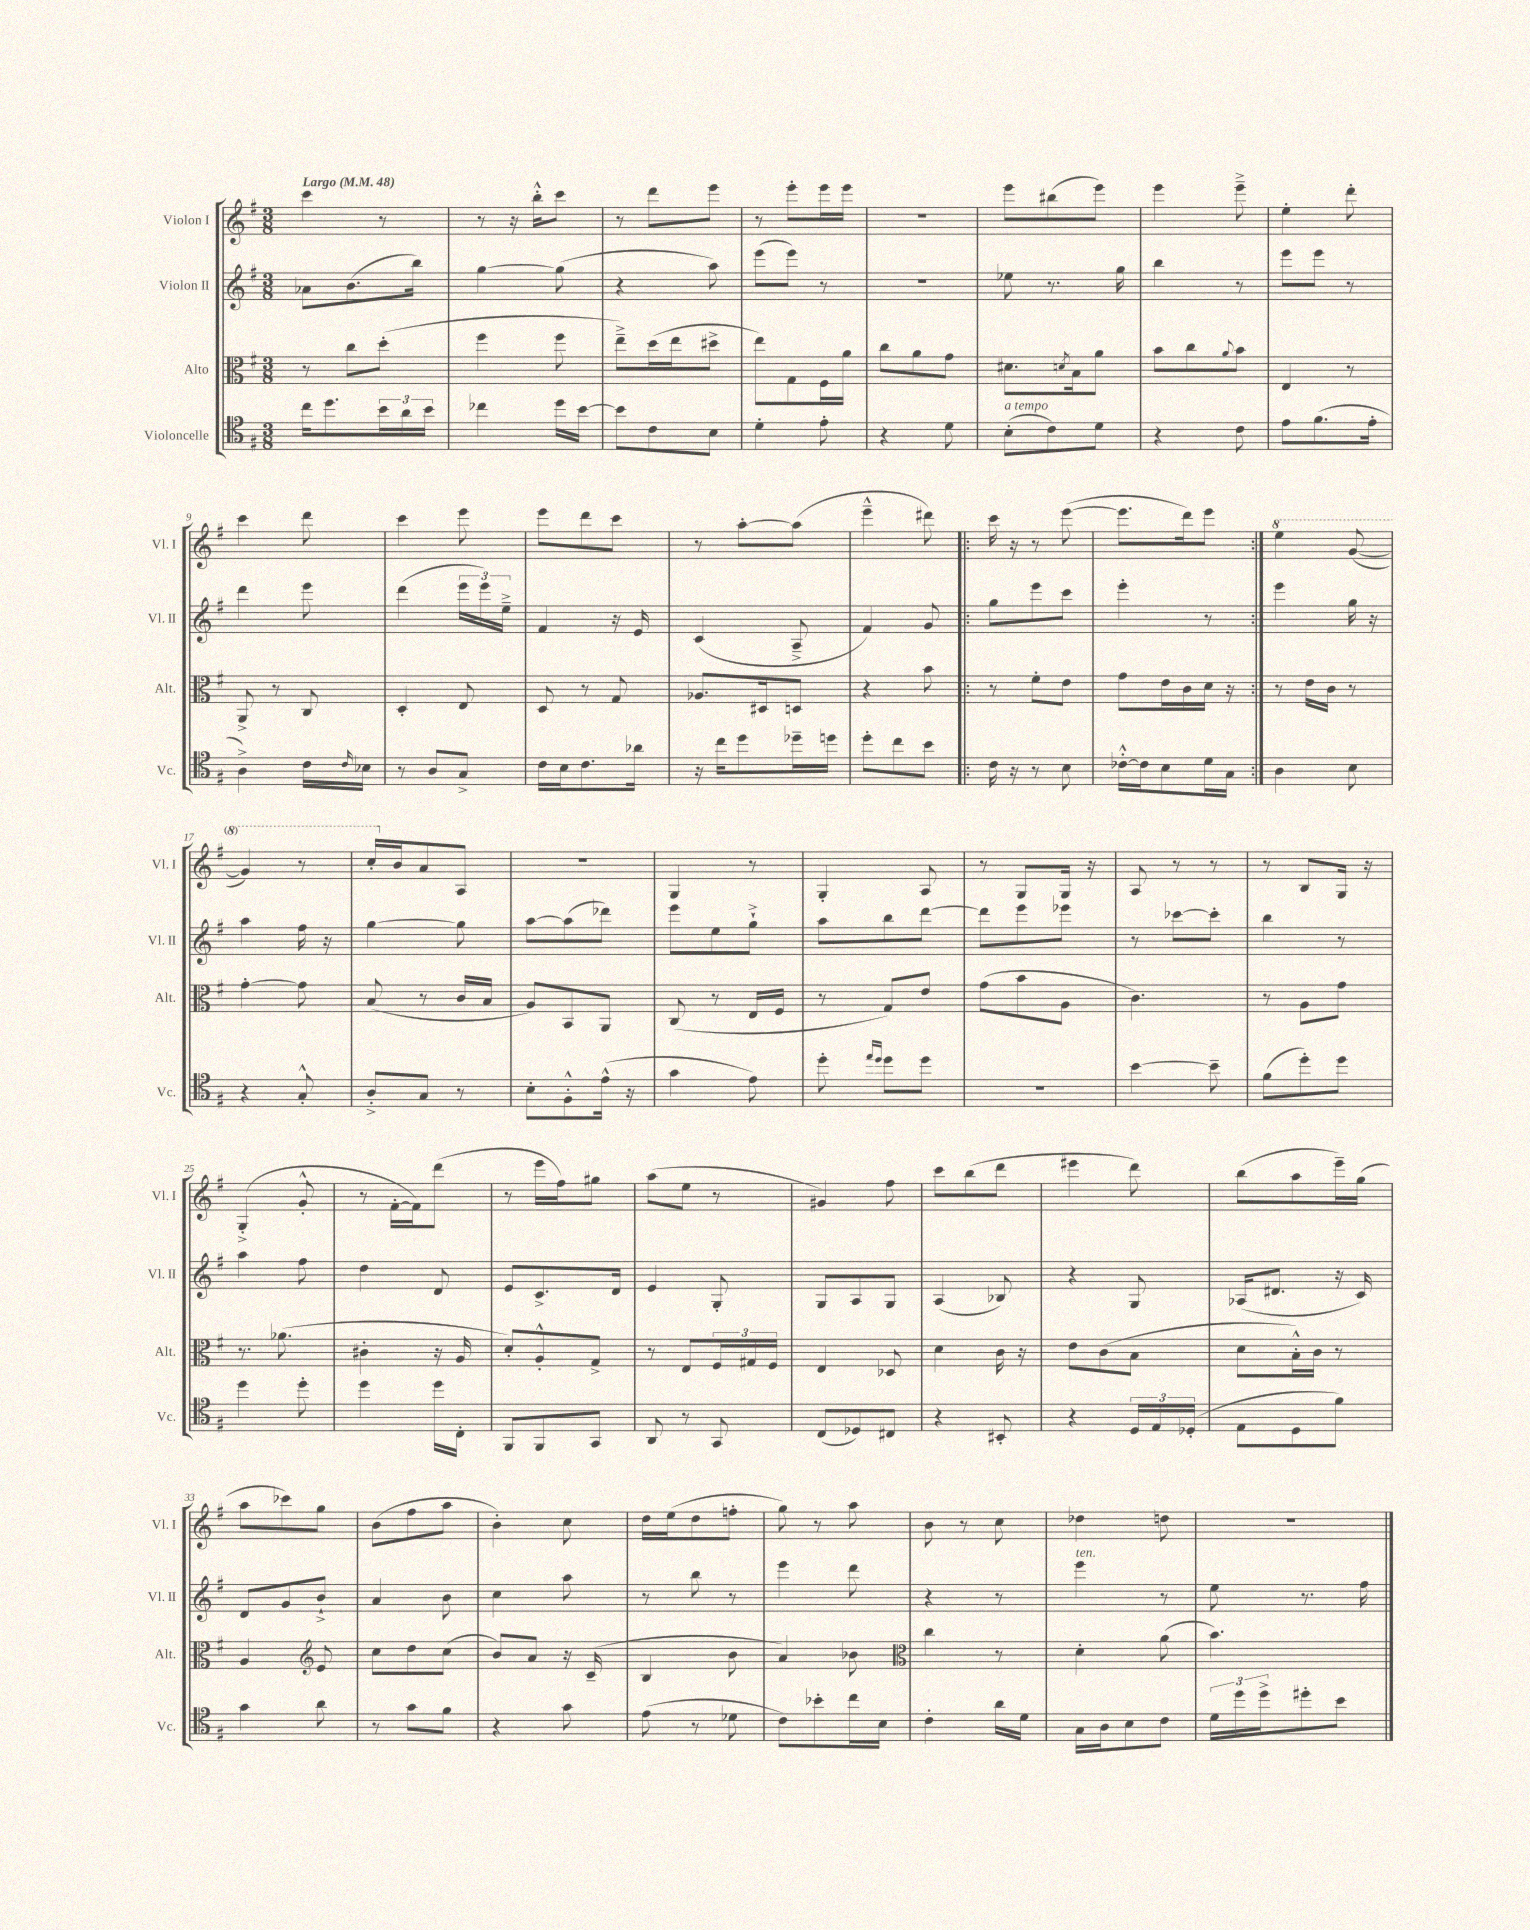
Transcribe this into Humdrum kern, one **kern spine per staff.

**kern	**kern	**kern	**kern
*part4	*part3	*part2	*part1
*staff4	*staff3	*staff2	*staff1
*I"Violoncelle	*I"Alto	*I"Violon II	*I"Violon I
*I'Vc.	*I'Alt.	*I'Vl. II	*I'Vl. I
*clefC4	*clefC3	*clefG2	*clefG2
*k[f#]	*k[f#]	*k[f#]	*k[f#]
*M3/8	*M3/8	*M3/8	*M3/8
*MM48	*MM48	*MM48	*MM48
=1	=1	=1	=1
!	!	!	!LO:TX:a:B:t=Largo
16cc\KL	8r	8a-X\L	4ccc\
8.dd\	.	.	.
.	8cc\L	(8.b\	.
24b\L	(8dd'\J	.	8r
24a\	.	.	.
.	.	16bb\Jk)	.
24b\JJ	.	.	.
=2	=2	=2	=2
4cc-X\	4ff#\	[4gg\	8r
.	.	.	16r
.	.	.	16bb'^^\KL
16dd\LL	8ff#\	(8gg\]	8ccc\J
[16b\JJ	.	.	.
=3	=3	=3	=3
8b\L]	8ee~^\L)	4r	8r
8c\	(16dd\L	.	8ddd\L
.	16ee\J	.	.
8B\J	8dd#X^\J	8aa\)	8eee\J
=4	=4	=4	=4
4d'\	8ee\L)	(8eee\L	8r
.	8G\	8eee\J)	8eee'\L
8e'\	16F#\L	8r	16eee\L
.	16a\JJ	.	16eee\JJ
=5	=5	=5	=5
4r	8cc\L	4.r	4.r
.	8a\	.	.
8d\	8g\J	.	.
=6	=6	=6	=6
!LO:TX:a:i:t=a tempo	!	!	!
(8B'\L	8.d#X\L	8ee-X\	8eee\L
8c\)	.	8.r	(8bb#X\
.	8qdn/	.	.
.	16B\k	.	.
8d\J	8a\J	.	8eee\J)
.	.	16gg\	.
=7	=7	=7	=7
4r	8b\L	4bb\	4eee\
.	8cc\	.	.
.	8qqa/	.	.
8c\	8b\J	8r	8eee~^\
=8	=8	=8	=8
8e\L	4E/	8eee\L	4ee'\
(8.f#\	.	8eee\J	.
.	8r	8r	8ddd'\
16e'\Jk	.	.	.
!!LO:LB:g=z
=9	=9	=9	=9
4A^\)	8AA^/	4ddd\	4ccc\
.	8r	.	.
16c\LL	8C/	8eee\	8ddd\
16qqc/	.	.	.
16B-X\JJ	.	.	.
=10	=10	=10	=10
8r	4D'/	(4ddd\	4ccc\
8A/L	.	.	.
8G^/J	8E/	24eee\LL	8eee\
.	.	24eee\)	.
.	.	24ee~^\JJ	.
=11	=11	=11	=11
16c\LL	8D/	4f#/	8eee\L
16B\J	.	.	.
8.c\	8r	.	8ddd\
.	8G/	16r	8ccc\J
16a-X\Jk	.	16e/	.
=12	=12	=12	=12
16r	8.A-X/L	(4c/	8r
16cc\KL	.	.	.
8dd\	.	.	[8aa'\L
.	16D#X/k	.	.
16dd-X~\L	8Dn/J	8A~^/	(8aa\J]
16ddn\JJ	.	.	.
=13	=13	=13	=13
8dd'\L	4r	4f#/)	4eee~^^\
8cc\	.	.	.
8b\J	8b\	8g/	8ddd#X\)
=14!|:	=14!|:	=14!|:	=14!|:
16c\	8r	8gg\L	16ccc\
16r	.	.	16r
8r	8f#'\L	8eee\	8r
8B\	8e\J	8ccc\J	([8eee\
=15	=15	=15	=15
[16c-X'^^\LL	8g\L	4eee'\	8.eee\L]
16c-\J]	.	.	.
8B\	16e\L	.	.
.	16c\	.	16ddd\k)
16d\L	16d\JJ	8r	8eee\J
16G\JJ	16r	.	.
=16:|!	=16:|!	=16:|!	=16:|!
*	*	*	*8va
4A\	8r	4eee\	4eee\
.	16e\LL	.	.
.	16c\JJ	.	.
8B\	8r	16gg\	([8gg/
.	.	16r	.
!!LO:LB:g=z
=17	=17	=17	=17
4r	[4g'\	4aa\	4gg/])
8G'^^/	8g\]	16ff#\	8r
.	.	16r	.
=18	=18	=18	=18
8A'^/L	(8B/	[4gg\	16ccc'/LL
*	*	*	*X8va
.	.	.	16b/J
8G/J	8r	.	8a/
8r	16c/LL	8gg\]	8A/J
.	16B/JJ	.	.
=19	=19	=19	=19
8B'\L	8A/L)	[8aa\L	4.r
8F#'^^\	8BB/	(8aa\]	.
(16e^^\Jk	8AA/J	8ddd-X\J)	.
16r	.	.	.
=20	=20	=20	=20
4g\	(8C/	8eee\L	4G/
.	8r	8ee\	.
8e\)	16E/LL	8gg`^\J	8r
.	16F#/JJ	.	.
=21	=21	=21	=21
8dd'\	8r	8aa\L	4G'/
16qqee/LL	.	.	.
16qqdd/JJ	.	.	.
8dd\L	8G/L)	8bb\	.
8dd\J	8e/J	[8ddd\J	8A/
=22	=22	=22	=22
4.r	(8g\L	8ddd\L]	8r
.	8b\	8eee\	8G/L
.	8A\J	8eee-X\J	16G/Jk
.	.	.	16r
=23	=23	=23	=23
[4b\	4.c\)	8r	8A/
.	.	[8ccc-X\L	8r
8b~\]	.	8ccc-'\J]	8r
=24	=24	=24	=24
(8f#\L	8r	4bb\	8r
8dd'\)	8A\L	.	8B/L
8dd\J	8g\J	8r	16G/Jk
.	.	.	16r
!!LO:LB:g=z
=25	=25	=25	=25
4dd\	8.r	4aa\	(4G'^/
.	(8.a-X\	.	.
8dd'\	.	8ff#\	8g'^^/
=26	=26	=26	=26
4dd\	4c#X'\	4dd\	8r
.	.	.	[16f#'\LL
.	.	.	16f#\J])
16dd\LL	16r	8d/	(8ddd\J
16C'\JJ	16A/	.	.
=27	=27	=27	=27
8FF#/L	8d'/L)	8e/L	8r
8FF#/	8A'^^/	8.c^/	16eee\LL
.	.	.	16ff#\J)
8GG/J	8G^/J	.	8gg#X\J
.	.	16d/Jk	.
=28	=28	=28	=28
8AA/	8r	4e/	(8aa\L
8r	8E/L	.	8ee\J
8GG/	24F#/L	8G'/	8r
.	24G#X/	.	.
.	24F#/JJ	.	.
=29	=29	=29	=29
(8C/L	4E/	8G/L	4g#X/)
8D-X/)	.	8A/	.
8C#X/J	8D-X/	8G/J	8ff#\
=30	=30	=30	=30
4r	4d\	(4A/	8ccc\L
.	.	.	(8bb\
8BB#X'/	16c\	8B-X/)	8ddd\J
.	16r	.	.
=31	=31	=31	=31
4r	8e\L	4r	4eee#X\
.	(8c\	.	.
24D/LL	8B\J	8G/	8ddd\)
24E/	.	.	.
(24D-X'/JJ	.	.	.
=32	=32	=32	=32
8E\L	8d\L	(16A-X/KL	(8bb\L
.	.	8.d#X/J	.
8D\	16B'^^\L)	.	8aa\
.	16c\JJ	.	.
8f#\J)	8r	16r	16eee~\L)
.	.	16c/)	(16gg\JJ
!!LO:LB:g=z
=33	=33	=33	=33
4g\	4A/	8d/L	8aa\L
.	.	8g/	8ccc-X\)
*	*clefG2	*	*
8a\	8e/	8b`^/J	8gg\J
=34	=34	=34	=34
8r	8cc\L	4a/	(8b\L
8g\L	8dd\	.	8ff#\
8f#\J	(8cc\J	8b\	8aa\J
=35	=35	=35	=35
4r	8b/L)	4cc\	4b'\)
.	8a/J	.	.
8g\	16r	8aa\	8cc\
.	(16c~/	.	.
=36	=36	=36	=36
(8e\	4B/	8r	16dd\LL
.	.	.	(16ee\J
8r	.	8bb\	8dd\
8d-X\	8b\	8r	8ffn'\J
=37	=37	=37	=37
8c\L)	4a/)	4eee\	8gg\)
8b-X'\	.	.	8r
16cc\L	8b-X\	8ddd\	8aa\
16B\JJ	.	.	.
=38	=38	=38	=38
*	*clefC3	*	*
4c'\	4cc\	4r	8b\
.	.	.	8r
16a\LL	8r	8r	8cc\
16d\JJ	.	.	.
=39	=39	=39	=39
!	!	!LO:TX:a:i:t=ten.	!
16G\LL	4d'\	4eee\	4dd-X\
16A\J	.	.	.
8B\	.	.	.
8c\J	(8a\	8r	8ddn\
=40	=40	=40	=40
24d\LL	4.b\)	8ee\	4.r
24dd\	.	.	.
24dd^\J	.	.	.
8dd#X'\	.	8.r	.
8b\J	.	.	.
.	.	16ff#\	.
==	==	==	==
*-	*-	*-	*-
